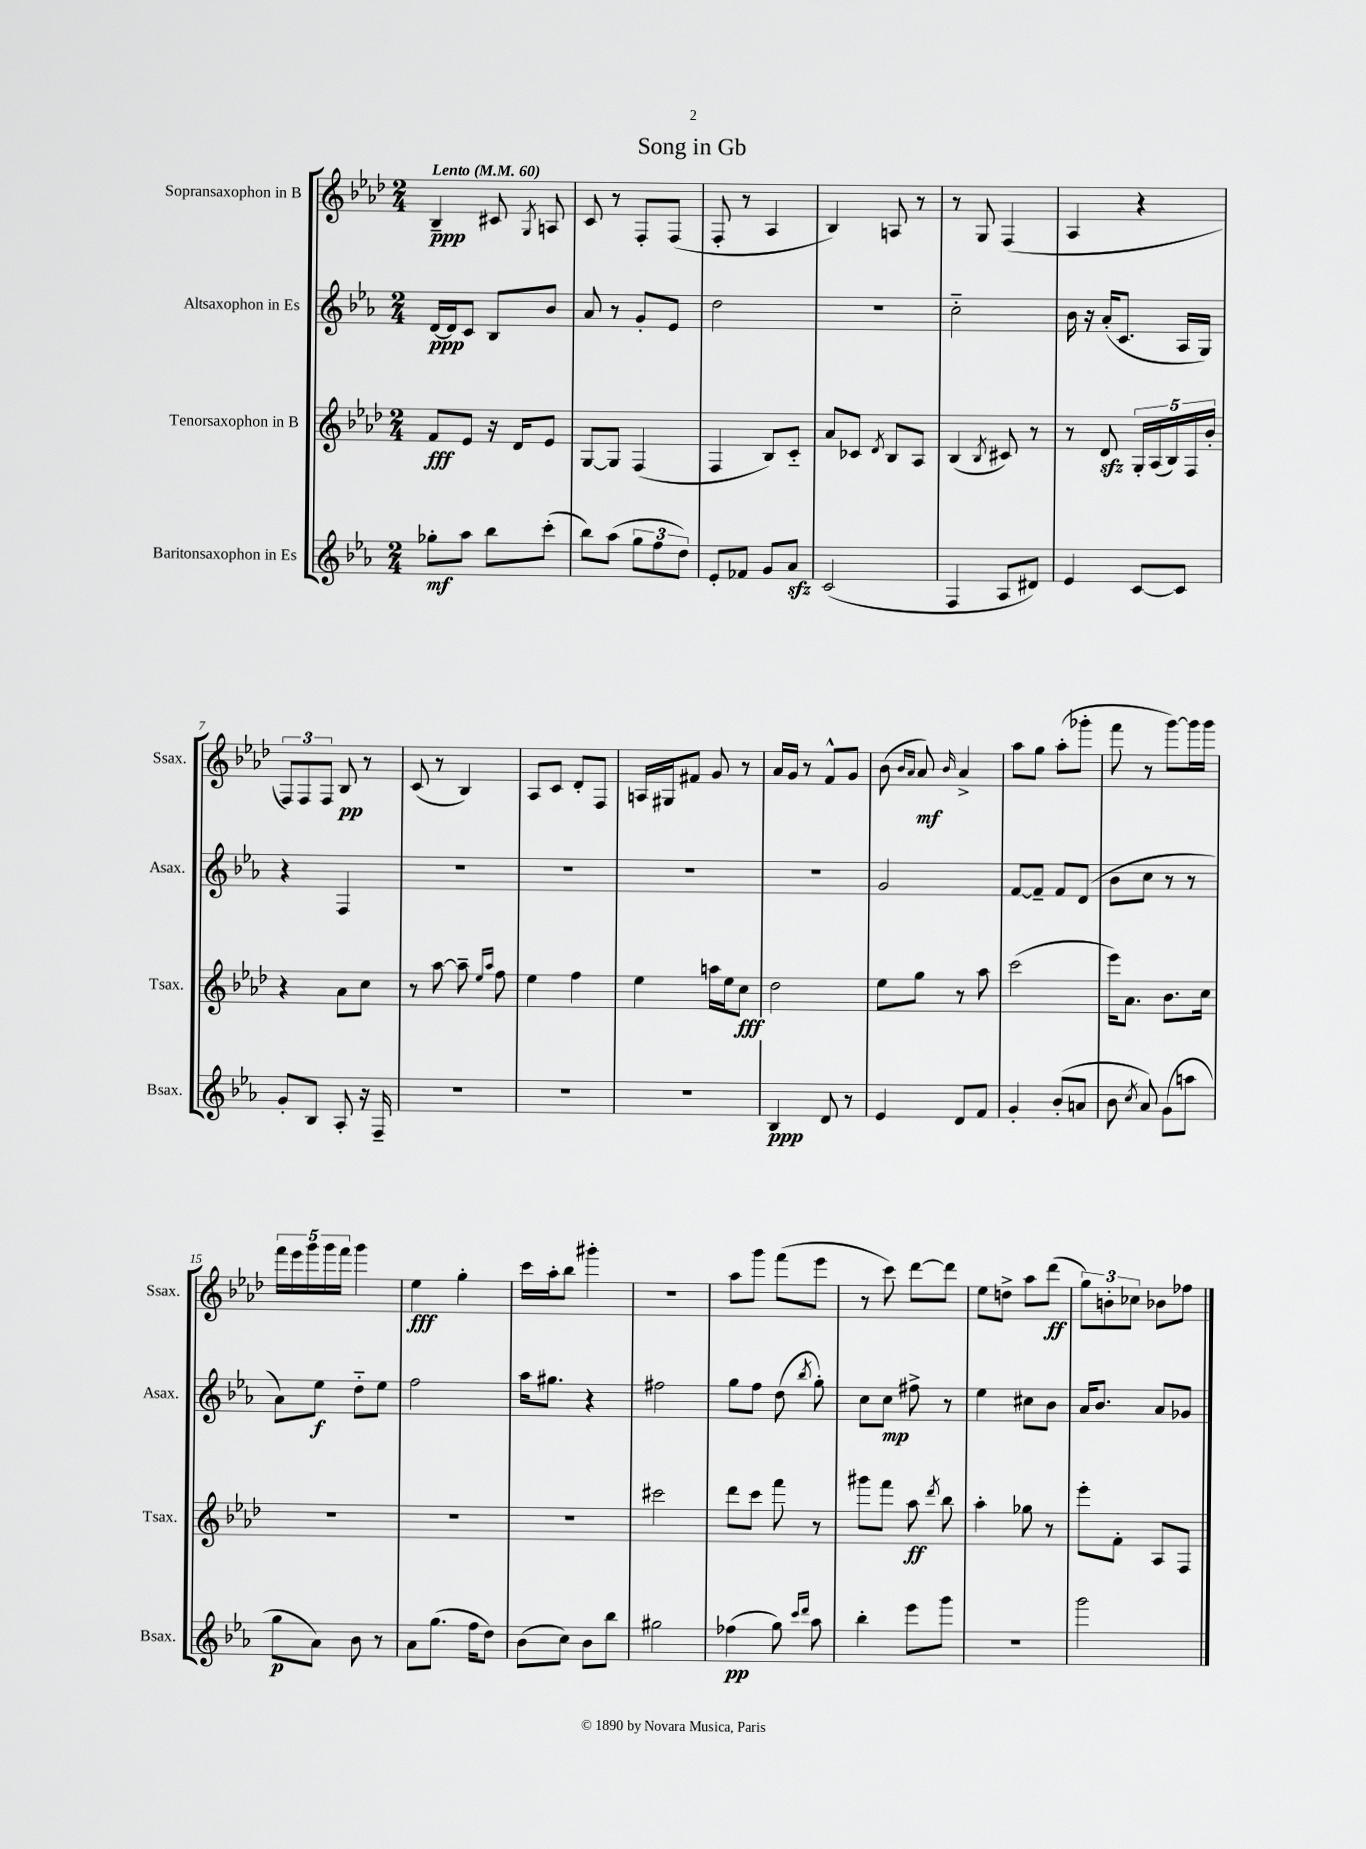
\header { title = "Song in Gb" }
<<
\new StaffGroup <<
\new Staff = "s0" \with { instrumentName = "Sopransaxophon in B" shortInstrumentName = "Ssax." } {
    \clef treble \key aes \major \numericTimeSignature \time 2/4 \tempo "Lento" 4 = 60
    \autoBeamOff bes4--\ppp cis'8 \acciaccatura { g8 } a8 |
    c'8 r8 f8[-. f8]( |
    f8-. r8 aes4 |
    bes4) a8 r8 |
    r8 g8 f4( |
    aes4 r4 |
    \tuplet 3/2 { f8[) f8 f8] } bes8\pp r8 |
    c'8( r8 bes4) |
    aes8[ c'8] des'8[-. f8] |
    a16[ gis16 fis'8] g'8 r8 |
    aes'16[ g'16] r8 f'8[-^ g'8] |
    bes'8( \grace { bes'16[ aes'16] } aes'8\mf) \grace { bes'16 } aes'4-> |
    aes''8[ g''8] aes''8[-.( ges'''8]-. |
    f'''8 r8 g'''8[~) g'''16 g'''16] |
    \tuplet 5/4 { f'''16[ ees'''16 g'''16 g'''16 f'''16] } g'''4 |
    ees''4\fff g''4-. |
    c'''16[ aes''16-. bes''8] gis'''4-. |
    R2 |
    aes''8[ g'''8] f'''8[( ees'''8] |
    r8 c'''8) des'''8[~ des'''8] |
    ees''8[ d''8]-> aes''8[ des'''8]\ff( |
    \tuplet 3/2 { g''8[) b'8-. ces''8] } bes'8[ fes''8] \bar "|." |
}
\new Staff = "s1" \with { instrumentName = "Altsaxophon in Es" shortInstrumentName = "Asax." } {
    \clef treble \key ees \major \numericTimeSignature \time 2/4
    \autoBeamOff d'16[~\ppp d'16 c'8] bes8[ bes'8] |
    aes'8 r8 g'8[-. ees'8] |
    d''2 |
    r2 |
    c''2-_ |
    bes'16 r16 aes'16[-.( c'8.] aes16[ g16]) |
    r4 f4 |
    R2 |
    R2 |
    R2 |
    R2 |
    g'2 |
    f'8[~ f'8]-- f'8[ d'8]( |
    bes'8[ c''8] r8 r8 |
    aes'8[) ees''8]\f d''8[-_ ees''8] |
    f''2 |
    aes''16[ gis''8.] r4 |
    fis''2 |
    g''8[ f''8] d''8( \acciaccatura { bes''8 } g''8-.) |
    c''8[ c''8]\mp fis''8-> r8 |
    ees''4 cis''8[ bes'8] |
    aes'16[ bes'8.] aes'8[ ges'8] \bar "|." |
}
\new Staff = "s2" \with { instrumentName = "Tenorsaxophon in B" shortInstrumentName = "Tsax." } {
    \clef treble \key aes \major \numericTimeSignature \time 2/4
    \autoBeamOff f'8[\fff ees'8] r16 des'16[ ees'8] |
    g8[~ g8] f4( |
    f4 bes8[) c'8]-_ |
    aes'8[ ces'8] \acciaccatura { des'8 } bes8[ aes8] |
    bes4( \acciaccatura { bes8 } cis'8) r8 |
    r8 des'8\sfz \tuplet 5/4 { g16[-. aes16( bes16) f16 bes'16]-. } |
    r4 aes'8[ c''8] |
    r8 aes''8~ aes''8-- \grace { ees''16[ aes''16] } f''8 |
    ees''4 f''4 |
    ees''4 a''16[ ees''16 c''8]\fff |
    des''2 |
    ees''8[ g''8] r8 aes''8 |
    c'''2( |
    ees'''16[) aes'8.] bes'8.[ c''16] |
    R2 |
    R2 |
    R2 |
    cis'''2 |
    des'''8[ c'''8] f'''8 r8 |
    gis'''8[ f'''8] aes''8\ff \acciaccatura { des'''8 } bes''8 |
    aes''4-. ges''8 r8 |
    ees'''8[-. f'8]-. aes8[ f8] \bar "|." |
}
\new Staff = "s3" \with { instrumentName = "Baritonsaxophon in Es" shortInstrumentName = "Bsax." } {
    \clef treble \key ees \major \numericTimeSignature \time 2/4
    \autoBeamOff ges''8[-.\mf aes''8] bes''8[ c'''8]-.( |
    bes''8[) aes''8]( \tuplet 3/2 { g''8[ f''8 d''8]) } |
    ees'8[-. fes'8] g'8[ aes'8]\sfz |
    c'2( |
    f4 aes8[ dis'8]) |
    ees'4 c'8[~ c'8] |
    g'8[-. bes8] aes8-. r16 f16-- |
    R2 |
    R2 |
    R2 |
    bes4\ppp d'8 r8 |
    ees'4 d'8[ f'8] |
    g'4-. bes'8[-.( a'8] |
    bes'8 \acciaccatura { c''8 } aes'8) g'8[( a''8] |
    g''8[\p aes'8]) bes'8 r8 |
    aes'8[ g''8.]( f''16[ d''8]) |
    bes'8[( c''8]) bes'8[ bes''8] |
    gis''2 |
    fes''4\pp( g''8) \grace { c'''16[ d'''16] } aes''8 |
    bes''4-. ees'''8[ g'''8] |
    r2 |
    g'''2 \bar "|." |
}
>>
>>
